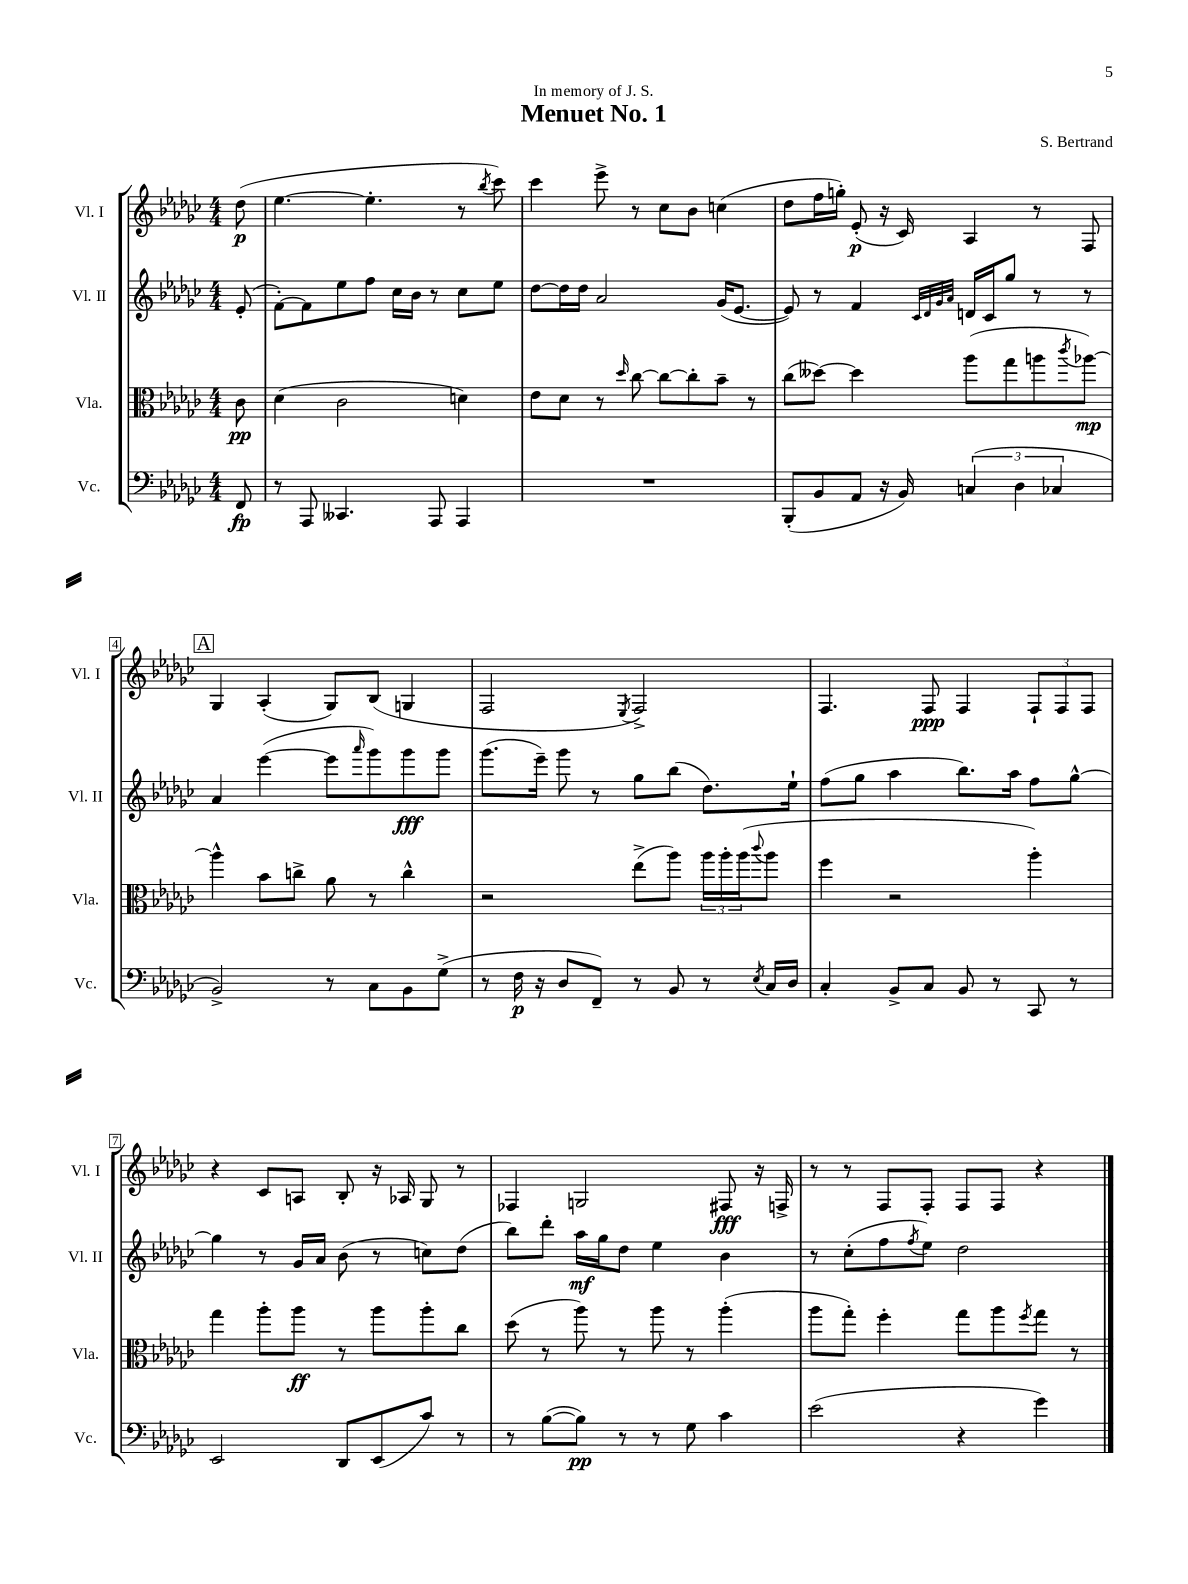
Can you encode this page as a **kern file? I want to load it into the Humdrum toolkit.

**kern	**dynam	**kern	**dynam	**kern	**dynam	**kern	**dynam
*part4	*part4	*part3	*part3	*part2	*part2	*part1	*part1
*staff4	*staff4	*staff3	*staff3	*staff2	*staff2	*staff1	*staff1
*I"Vc.	*	*I"Vla.	*	*I"Vl. II	*	*I"Vl. I	*
*I'Vc.	*	*I'Vla.	*	*I'Vl. II	*	*I'Vl. I	*
*clefF4	*	*clefC3	*	*clefG2	*	*clefG2	*
*k[b-e-a-d-g-c-]	*	*k[b-e-a-d-g-c-]	*	*k[b-e-a-d-g-c-]	*	*k[b-e-a-d-g-c-]	*
*M4/4	*	*M4/4	*	*M4/4	*	*M4/4	*
=	=	=	=	=	=	=	=
8FF/	fp	8c-\	pp	(8e-'/	.	(8dd-\	p
=1	=1	=1	=1	=1	=1	=1	=1
8r	.	(4d-\	.	[8f'\L)	.	[4.ee-\	.
8AAA-/	.	.	.	8f\]	.	.	.
4.CC--X/	.	2c-\	.	8ee-\	.	.	.
.	.	.	.	8ff\J	.	4.ee-'\]	.
.	.	.	.	16cc-\LL	.	.	.
.	.	.	.	16b-\JJ	.	.	.
8AAA-/	.	.	.	8r	.	.	.
4AAA-/	.	4dn\)	.	8cc-\L	.	8r	.
.	.	.	.	.	.	8qbb-/	.
.	.	.	.	8ee-\J	.	8ccc-\)	.
=2	=2	=2	=2	=2	=2	=2	=2
1r	.	8e-\L	.	[8dd-\L	.	4ccc-\	.
.	.	8d-\J	.	16dd-\L]	.	.	.
.	.	.	.	16dd-\JJ	.	.	.
.	.	8r	.	2a-/	.	8eee-^\	.
.	.	16qqdd-/	.	.	.	.	.
.	.	[8cc-\	.	.	.	8r	.
.	.	8cc-\L_	.	.	.	8cc-\L	.
.	.	8cc-'\]	.	.	.	8b-\J	.
.	.	8b-~\J	.	(16g-/KL	.	(4ccn\	.
.	.	.	.	[8.e-/J	.	.	.
.	.	8r	.	.	.	.	.
=3	=3	=3	=3	=3	=3	=3	=3
(8BBB-'/L	.	(8cc-\L	.	8e-/])	.	8dd-\L	.
8BB-/	.	[8dd--X\J)	.	8r	.	16ff\L	.
.	.	.	.	.	.	16ggn'\JJ)	.
8AA-/J	.	4dd--\]	.	4f/	.	(8e-'/	p
16r	.	.	.	.	.	16r	.
16BB-/)	.	.	.	.	.	16c-/)	.
.	.	.	.	32qqc-/LLL	.	.	.
.	.	.	.	32qqd-/	.	.	.
.	.	.	.	32qqg-/	.	.	.
.	.	.	.	32qqa-/JJJ	.	.	.
(6Cn/	.	(8aa-\L	.	16dn/LL	.	4A-/	.
.	.	.	.	16c-/J	.	.	.
.	.	8gg-\	.	8gg-/J	.	.	.
6D-\	.	.	.	.	.	.	.
.	.	8aan\	.	8r	.	8r	.
6C-X/	.	.	.	.	.	.	.
.	.	8qccc-/	.	.	.	.	.
.	.	[8aa-X\J)	mp	8r	.	8F/	.
!!LO:LB:g=z
!!LO:REH:place=s1:t=A
=4	=4	=4	=4	=4	=4	=4	=4
2BB-^/)	.	4aa-^^\]	.	4a-/	.	4G-/	.
.	.	8b-\L	.	([4eee-\	.	(4A-'/	.
.	.	8ccn^\J	.	.	.	.	.
8r	.	8a-\	.	8eee-\L]	.	8G-/L)	.
.	.	.	.	16qqaaa-/	.	.	.
8C-\L	.	8r	.	8ggg-\)	.	(8B-/J	.
8BB-\	.	4cc^^\	.	8ggg-\	fff	4Gn/	.
(8G-^\J	.	.	.	8ggg-\J	.	.	.
=5	=5	=5	=5	=5	=5	=5	=5
8r	.	2r	.	(8.ggg-\L	.	2F/	.
16F\	p	.	.	.	.	.	.
16r	.	.	.	16eee-~\Jk)	.	.	.
8D-/L	.	.	.	8ggg-\	.	.	.
8FF~/J)	.	.	.	8r	.	.	.
.	.	.	.	.	.	8qE-/	.
8r	.	(8ee-^\L	.	8gg-\L	.	2F^/)	.
8BB-/	.	8aa-\J)	.	(8bb-\J	.	.	.
8r	.	24aa-\LL	.	8.dd-\L)	.	.	.
.	.	24aa-'\	.	.	.	.	.
.	.	(24aa-\J	.	.	.	.	.
8qE-/	.	8qqccc-/	.	.	.	.	.
16C-/LL	.	8aa-\J	.	.	.	.	.
16D-/JJ	.	.	.	16ee-`\Jk	.	.	.
=6	=6	=6	=6	=6	=6	=6	=6
4C-'/	.	4ff\	.	(8ff\L	.	4.F/	.
.	.	.	.	8gg-\J	.	.	.
8BB-^/L	.	2r	.	4aa-\	.	.	.
8C-/J	.	.	.	.	.	8F/	ppp
8BB-/	.	.	.	8.bb-\L)	.	4F/	.
8r	.	.	.	.	.	.	.
.	.	.	.	16aa-\Jk	.	.	.
8CC-/	.	4aa-'\)	.	8ff\L	.	12F`/L	.
.	.	.	.	.	.	12F/	.
8r	.	.	.	[8gg-^^\J	.	.	.
.	.	.	.	.	.	12F/J	.
!!LO:LB:g=z
=7	=7	=7	=7	=7	=7	=7	=7
2EE-/	.	4gg-\	.	4gg-\]	.	4r	.
.	.	8aa-'\L	.	8r	.	8c-/L	.
.	.	8aa-\J	ff	16g-/LL	.	8An/J	.
.	.	.	.	16a-/JJ	.	.	.
8DD-/L	.	8r	.	(8b-\	.	8B-'/	.
(8EE-/	.	8aa-\L	.	8r	.	16r	.
.	.	.	.	.	.	16A-X/	.
8c-/J)	.	8aa-'\	.	8ccn\L)	.	8G-/	.
8r	.	8cc-\J	.	(8dd-\J	.	8r	.
=8	=8	=8	=8	=8	=8	=8	=8
8r	.	(8dd-\	.	8bb-\L)	.	4F-X/	.
([8B-\L	.	8r	.	8ddd-'\J	.	.	.
8B-\J])	pp	8aa-\)	.	16aa-\LL	mf	2Gn/	.
.	.	.	.	16gg-\J	.	.	.
8r	.	8r	.	8dd-\J	.	.	.
8r	.	8aa-\	.	4ee-\	.	.	.
8G-\	.	8r	.	.	.	.	.
4c-\	.	(4aa-'\	.	4b-\	.	8F#X/	fff
.	.	.	.	.	.	16r	.
.	.	.	.	.	.	16Fn^/	.
=9	=9	=9	=9	=9	=9	=9	=9
(2e-\	.	8aa-\L	.	8r	.	8r	.
.	.	8gg-'\J)	.	(8cc-'\L	.	8r	.
.	.	4ff'\	.	8ff\	.	8F/L	.
.	.	.	.	8qff/	.	.	.
.	.	.	.	8ee-\J)	.	8F'/J	.
4r	.	8gg-\L	.	2dd-\	.	8F/L	.
.	.	8aa-\	.	.	.	8F/J	.
.	.	8qff/	.	.	.	.	.
4g-\)	.	8gg-\J	.	.	.	4r	.
.	.	8r	.	.	.	.	.
==	==	==	==	==	==	==	==
*-	*-	*-	*-	*-	*-	*-	*-
